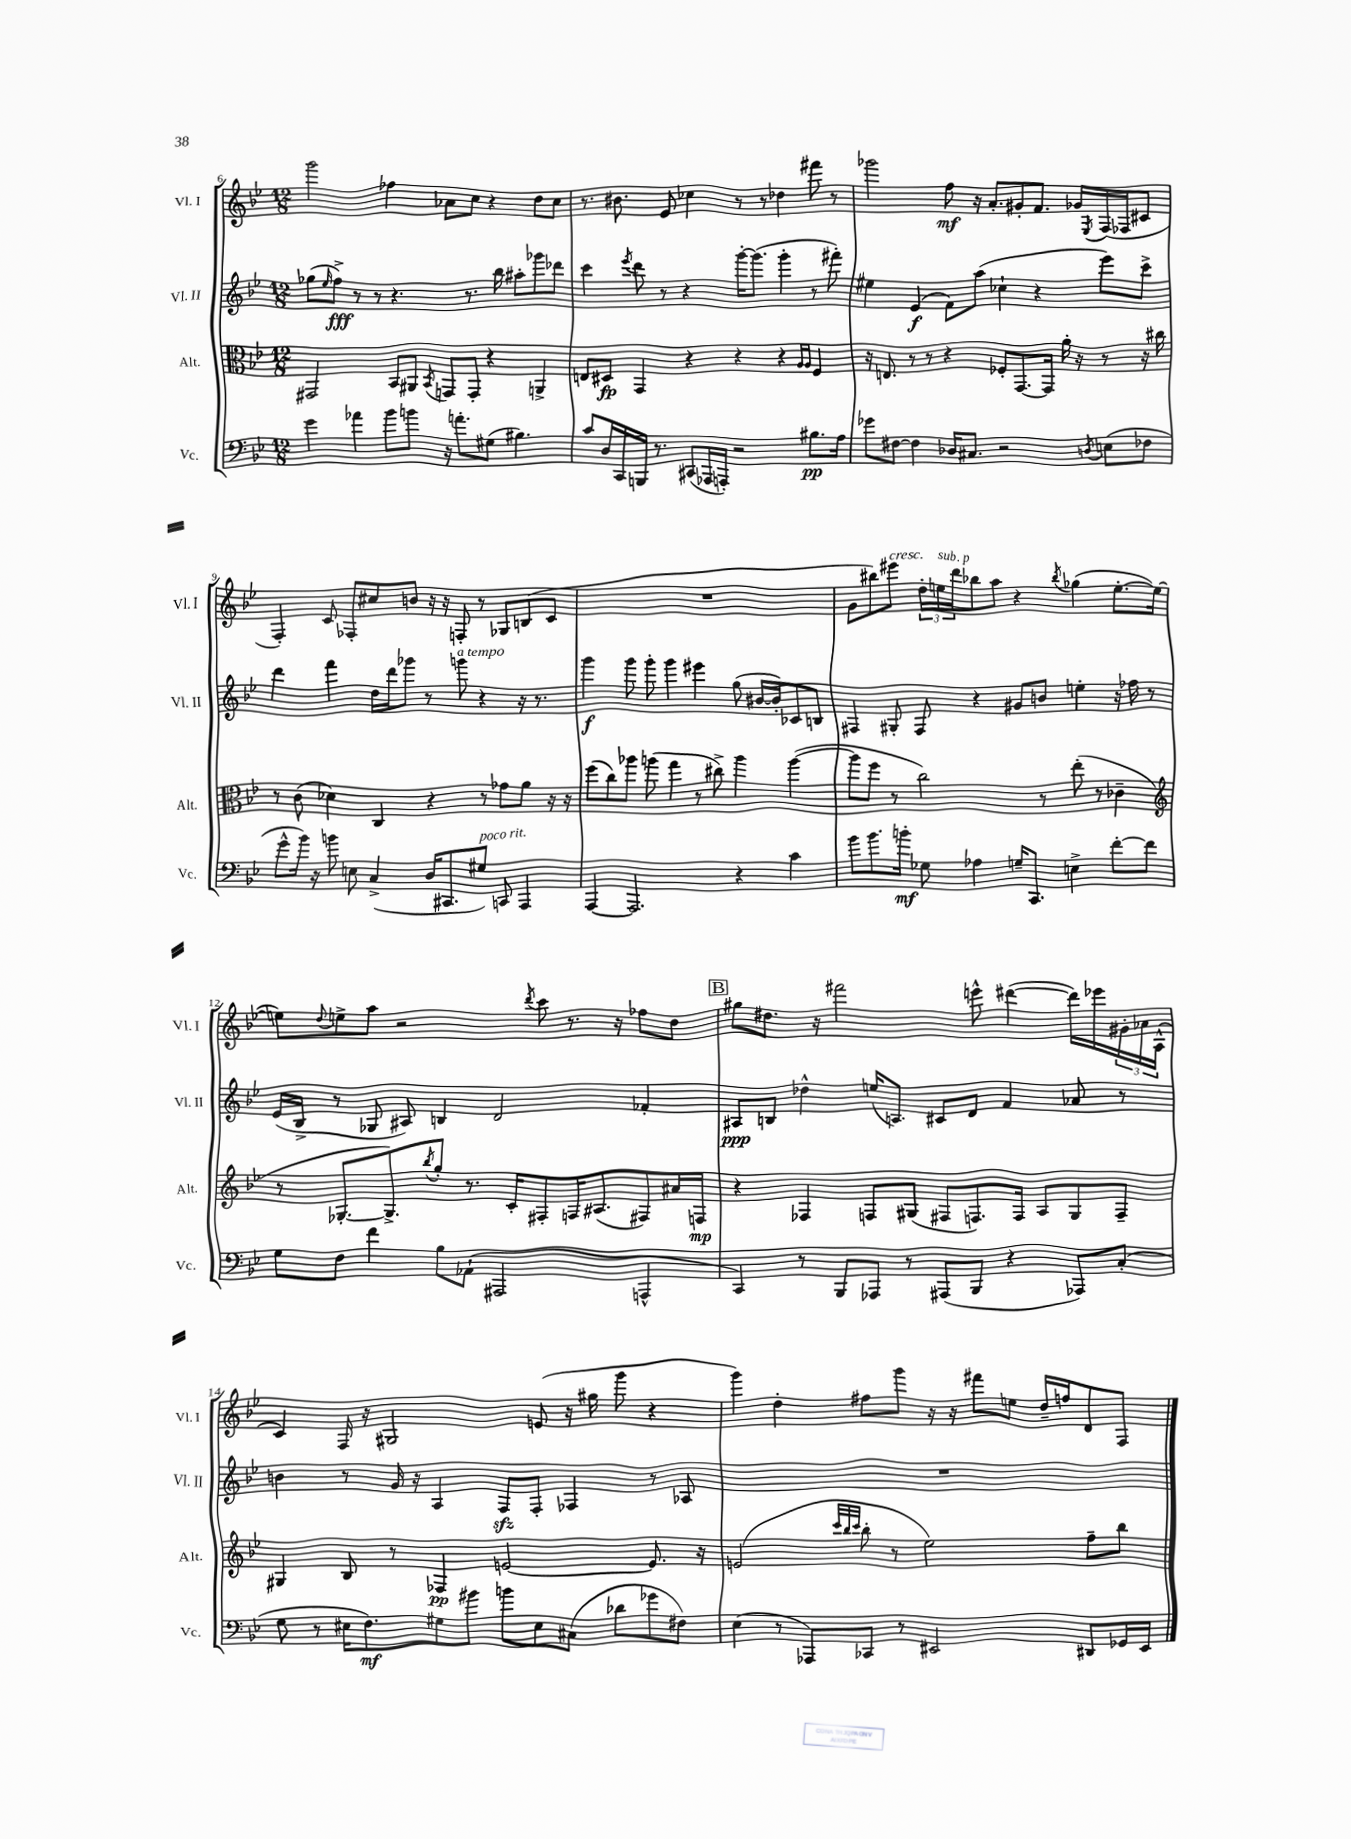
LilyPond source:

<<
\new StaffGroup <<
\new Staff = "s0" \with { instrumentName = "Vl. I" shortInstrumentName = "Vl. I" } {
    \clef treble \key bes \major \numericTimeSignature \time 12/8
    g'''2 fes''4 aes'8 c''8 r4 d''8 c''8 |
    r8. bis'8. ees'8 ces''4 r8 r8 des''4 fis'''8 r8 |
    ges'''2 f''8\mf r16 a'8.-. gis'8-. f'8. ges'16 \acciaccatura { ees8 } f16( fes16 cis'8 |
    f4-.) c'8 fes8-. cis''8 b'8 r16 r16 f8-. r8 ges8 b8( c'8 |
    R1. |
    g'8 bis''8) eis'''8^\markup { \italic "cresc." } \tuplet 3/2 { d''16-. e''16^\markup { \italic "sub. p" } d'''16 } bes''8 a''8 r4 \acciaccatura { bes''8 } ges''4( e''8.~-. e''16~ |
    e''8) \appoggiatura { d''8 } e''8-> a''8 r2 \acciaccatura { d'''8 } c'''8 r8. r16 fes''8 d''8 |
    \mark \markup { \box "B" } gis''8 dis''8. r16 fis'''2 e'''8-^ dis'''4~( dis'''16) ees'''16 \tuplet 3/2 { gis'16-. aes'16 a16-^( } |
    c'4) f16 r16 gis2 e'8( r16 gis''16 g'''8 r4 |
    g'''4) d''4-. fis''8 g'''8 r16 r16 fis'''8 e''8 d''16-- f''16 d'8 f8 \bar "|." |
}
\new Staff = "s1" \with { instrumentName = "Vl. II" shortInstrumentName = "Vl. II" } {
    \clef treble \key bes \major \numericTimeSignature \time 12/8
    ges''8( \grace { ees''16 } f''8->\fff) r8 r8 r4. r8. bes''16 ais''8-. ges'''8 des'''8 |
    c'''4 \acciaccatura { ees'''8 } d'''8 r8 r4 g'''16~-. g'''8.( g'''4-. r8 fis'''8-.) |
    eis''4 ees'4\f( f'8) a''8( ces''4-! r4 ees'''8) c'''8-> |
    d'''4 f'''4 d''16 d'''16 ges'''8 r8 g'''8^\markup { \italic "a tempo" } r4 r16 r8. |
    g'''4\f g'''8 g'''8-. g'''4 eis'''4 g''8( bis'16~ bis'16-.) ces'8 b8 |
    fis4 gis8-. fis8 r4 gis'8 b'8 e''4-. r16 fes''16 r8 |
    ees'16( bes16-> r8 ges8 ais8) b4 d'2 fes'4-. |
    \mark \markup { \box "B" } ais8\ppp b8 des''4-^ e''16( a8.) cis'8 d'8 f'4 aes'8 r8 |
    b'4 r8 g'16 r16 a4 f8\sfz f8-. fes4 r8 aes8 |
    R1. \bar "|." |
}
\new Staff = "s2" \with { instrumentName = "Alt." shortInstrumentName = "Alt." } {
    \clef alto \key bes \major \numericTimeSignature \time 12/8
    gis,2 bes,8 ais,8 \acciaccatura { bes,8 } g,8 g,8-. r4 a,4-> |
    e8 dis8\fp g,4 r4 r4 r4 \grace { a16 a16 } f4 |
    r16 e8. r8 r8 r4 fes8-. g,8.~ g,16 a'16-. r16 r8 r16 cis''16 |
    r8 c'8( des'4) c4 r4 r8 ges'8 a'8 r16 r16 |
    f''8( c''8) aes''8 a''8( g''4 r8 cis''8->) a''4 a''4~( |
    a''8 f''8 r8 c''2) r8 ees''8-.( r8 ces'4-- |
    \clef treble r8 ges8.~-. ges8.->) \acciaccatura { bes''8 } g''8-. r8. c'16-. fis8-. f16 ais8.( fis8) ais'16 f16\mp |
    \mark \markup { \box "B" } r4 fes4 f8 gis8( fis8 f8.) f16 a8 gis8 f8-- |
    gis4 bes8 r8 fes4\pp e'2~ e'8. r16 |
    e'2( \grace { c'''32 bes''32 c'''32 } bes''8-. r8 ees''2) f''8-- bes''8 \bar "|." |
}
\new Staff = "s3" \with { instrumentName = "Vc." shortInstrumentName = "Vc." } {
    \clef bass \key bes \major \numericTimeSignature \time 12/8
    g'4 aes'4 bes'8 b'8 r16 a'8.-. gis8( bis4.) |
    c'8 d16 c,16 b,,16 r8. cis,8( aes,,16 a,,16-.) r2 bis8.\pp a16 |
    ges'8 fis8~ fis4 des16 cis8. r2 \acciaccatura { d8 } e8( fes8 |
    g'8-^ bes'16) r16 b'8 e8 c4->( d16 cis,8. gis8^\markup { \italic "poco rit." }) c,8 a,,4 |
    a,,4~ a,,2. r4 c'4 |
    bes'8 bes'8. b'16-.\mf ges8 aes4 g16-- c,8. e4-> f'8~-. f'8 |
    g8 f8 f'4 bes8 aes,8-!( ais,,2 a,,4-^ |
    \mark \markup { \box "B" } c,4) r8 bes,,8 aes,,8 r8 ais,,8( bes,,8 r4 aes,,8) c8-.( |
    g8 r8 eis16 f8.\mf) gis8 bis'8 b'8 eis8 cis8( des'8 ges'8 fis8) |
    ees4( r8 aes,,8) ces,8 r8 eis,2 dis,8 ges,16 eis,16 \bar "|." |
}
>>
>>
\layout { \context { \Score currentBarNumber = #6 } }
